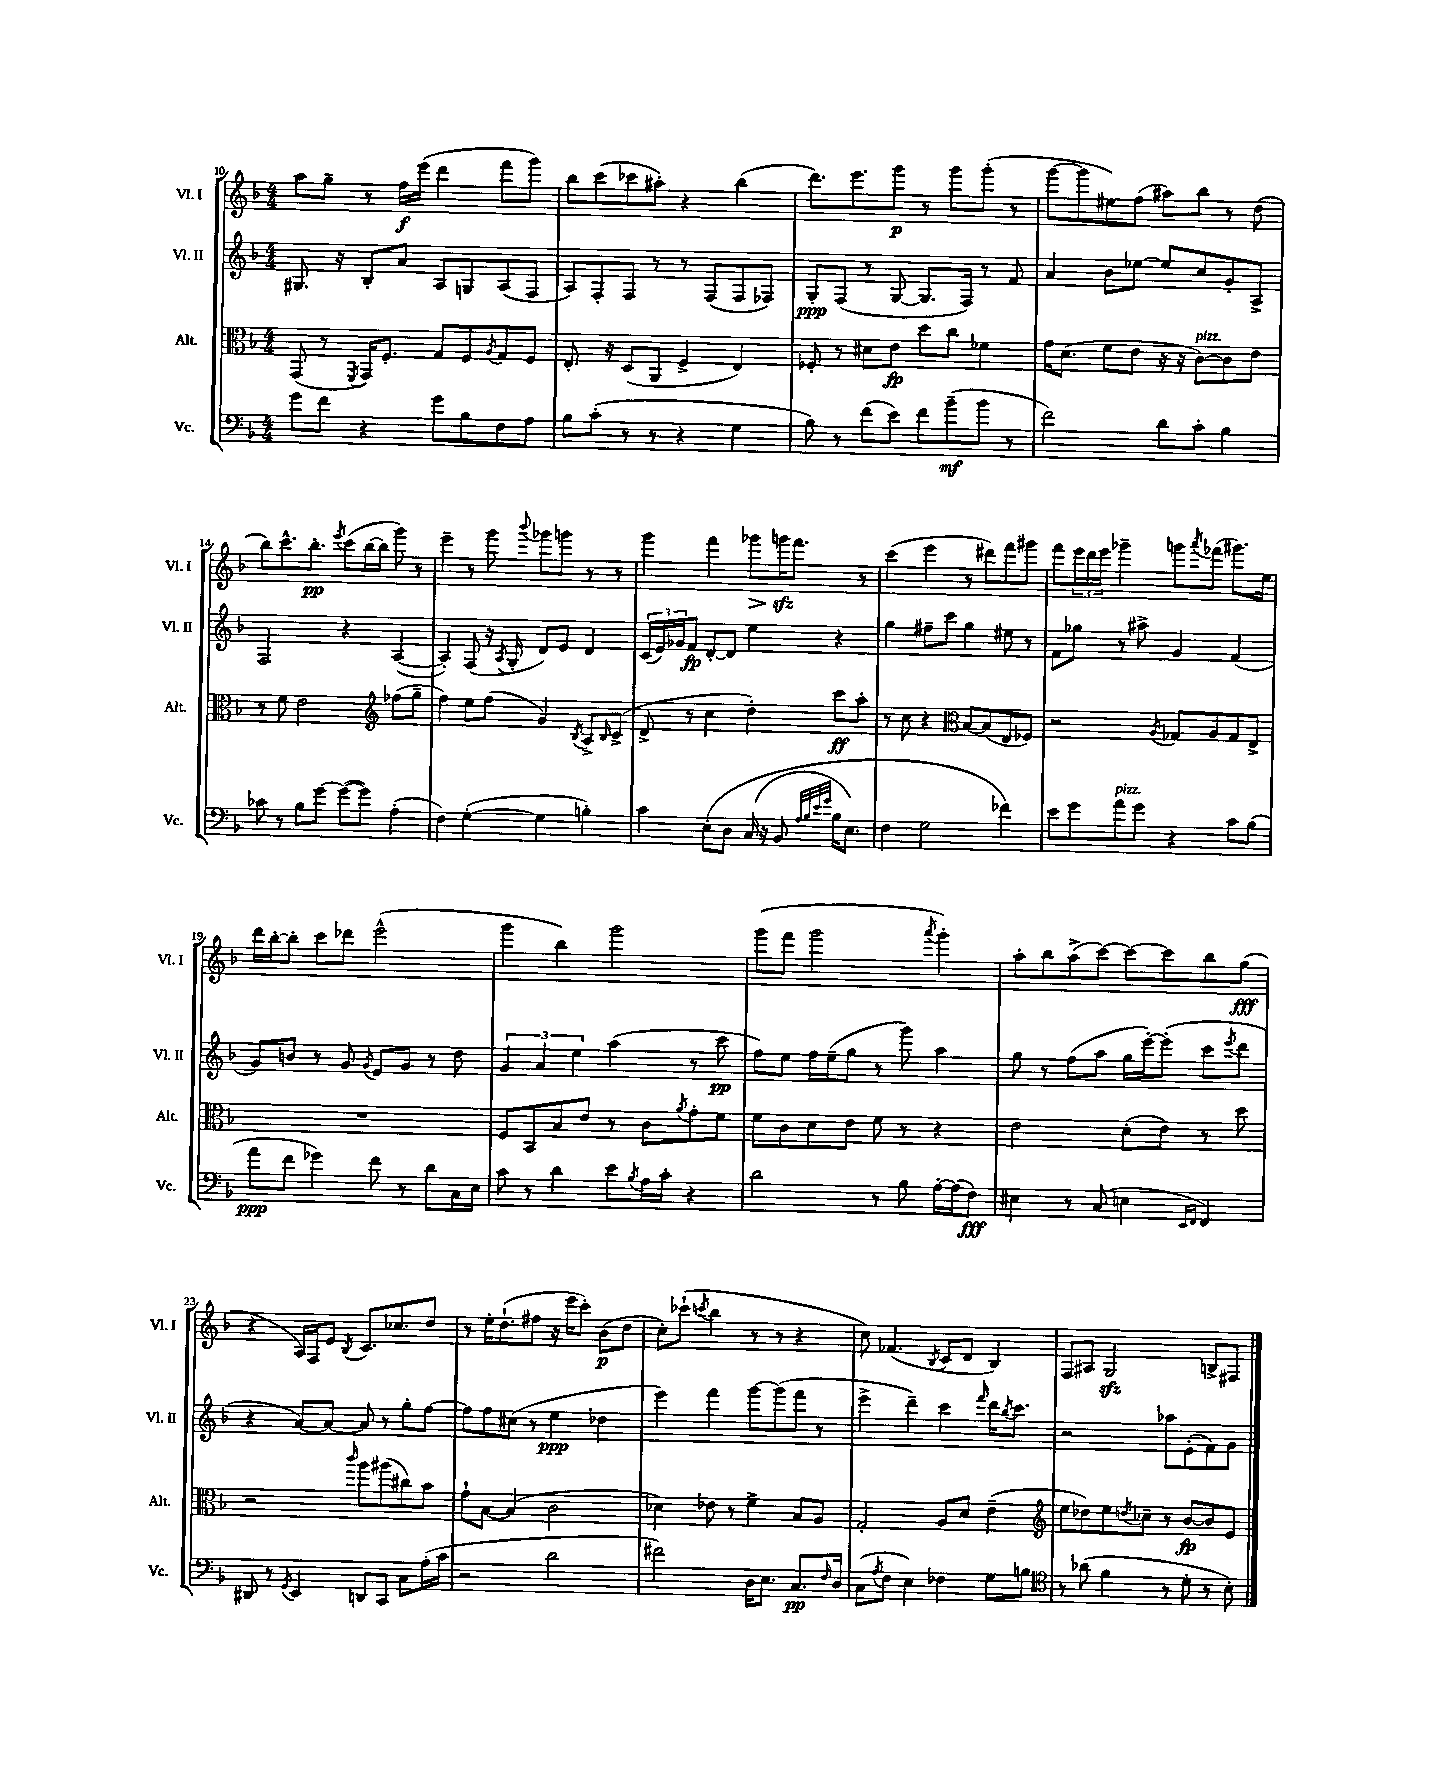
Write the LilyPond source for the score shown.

<<
\new StaffGroup <<
\new Staff = "s0" \with { instrumentName = "Vl. I" shortInstrumentName = "Vl. I" } {
    \clef treble \key f \major \numericTimeSignature \time 4/4
    a''8 g''8-- r8 f''16\f e'''16( d'''4 f'''8 g'''8) |
    bes''8 c'''8( ces'''8 ais''8-.) r4 bes''4( |
    d'''8.) e'''8. g'''8\p r8 g'''8 g'''8-.( r8 |
    g'''8~ g'''8 eis''8) f''8( ais''8) bes''8 r8 d''8( |
    bes''8) c'''8.-^ bes''8.-.\pp \acciaccatura { e'''8 } c'''8( bes''16~ bes''16 g'''8) r8 |
    e'''4-- r8 g'''8 \appoggiatura { bes'''8 } ges'''8 g'''8 r8 r8 |
    g'''4 f'''4 ges'''8\> g'''16\sfz\! f'''8. r8 |
    c'''4( e'''4 r8 dis'''8) f'''8 gis'''8 |
    f'''8 \tuplet 3/2 { e'''16 d'''16 e'''16 } ges'''4-- g'''8 \acciaccatura { a'''8 } fes'''8( gis'''8.) e''16 |
    d'''16 bes''16~-. bes''8-. c'''8 des'''8 e'''2-^( |
    g'''4 bes''4) g'''2 |
    g'''8( f'''8 g'''2 \acciaccatura { a'''8 } g'''4-.) |
    a''8-. bes''8 a''8->( c'''8~) c'''8~ c'''8 bes''8 g''8\fff( |
    r4 a16) f16 e'8 \acciaccatura { bes8 } c'8. ces''8. d''8 |
    r8 e''16-. d''8.-!( fis''8 r16 e'''16 c'''8-.) bes'8\p( d''8 |
    c''8-.) ces'''8-!( \acciaccatura { c'''8 } bes''4 r8 r8 r4 |
    c''8) fes'4.( \acciaccatura { bes8 } c'8 d'8 bes4) |
    f8 ais8 g2\sfz b8-> fis8 \bar "|." |
}
\new Staff = "s1" \with { instrumentName = "Vl. II" shortInstrumentName = "Vl. II" } {
    \clef treble \key f \major \numericTimeSignature \time 4/4
    gis8. r16 bes8-. a'8 a8 g8 a8( f8 |
    a8) f8-. f8 r8 r8 f8( f8 fes8) |
    g8-.\ppp f8( r8 g8~ g8. f16) r8 f'8 |
    a'4 bes'8 ees''8~ ees''8 c''8 g'8-. a8-> |
    f2 r4 a4~( |
    a4-.) f8( r16 \acciaccatura { a8 } g16-. d'8) e'8 d'4 |
    \tuplet 3/2 { c'16( e'16) ges'16 } f'8\fp d'8~-. d'8 e''4 r4 |
    g''4 fis''8-- c'''8 g''4 eis''8 r8 |
    f'8 ges''8 r8 ais''8-> g'4 f'4( |
    g'8) b'8 r8 g'8 \acciaccatura { g'8 } e'8 g'8 r8 d''8 |
    \tuplet 3/2 { g'4 a'4 e''4 } a''4( r8 c'''8\pp |
    f''8) e''8 f''16 e''16--( g''8 r8 g'''8) a''4 |
    g''8 r8 f''8( a''8 g''16 e'''16~-.) e'''8-.( c'''8 \acciaccatura { e'''8 } d'''8 |
    r4 a'8~) a'8~ a'8 r8 g''8-. f''8~ |
    f''8 f''8 cis''8( r8 e''4\ppp des''4 |
    e'''4) f'''4 g'''8~ g'''8( f'''8 r8 |
    e'''4-> d'''4--) c'''4 \grace { f'''16 } d'''16 \acciaccatura { bes''8 } c'''8. |
    r2 aes''8 e'8-.( f'8) g'8 \bar "|." |
}
\new Staff = "s2" \with { instrumentName = "Alt." shortInstrumentName = "Alt." } {
    \clef alto \key f \major \numericTimeSignature \time 4/4
    g,8( r8 \acciaccatura { f,8 } g,16) f8.-. g8 f8 \acciaccatura { a8 } g8 f8 |
    e8.-. r16 d8( a,8 f4-> e4) |
    fes8-. r8 dis'8 e'8\fp d''8 c''8 fes'4 |
    g'16 d'8.( f'8 e'8 r16 r16 c'8~^\markup { \italic "pizz." }) c'8 e'8 |
    r8 f'8 e'2 \clef treble fes''8( g''8-- |
    f''4) e''8 f''8( g'4) \acciaccatura { bes8 } a8-> \grace { bes16 } c'8->( |
    d'8-> r8 c''4 d''4-.) c'''8\ff a''8-. |
    r8 c''8 r4 \clef alto bes8~ bes8( e8 fes8) |
    r2 \acciaccatura { a8 } ges8 a8 ges8 e8-> |
    R1 |
    f8 bes,8 bes8 e'8 r8 c'8 \acciaccatura { a'8 } g'8-. f'8 |
    f'8 c'8 d'8 e'8 f'8 r8 r4 |
    e'2 d'8-.( e'8) r8 d''8 |
    r2 \grace { c'''16 } a''8 ais''8( cis''8) bes'8 |
    g'8-! bes8~ bes4( c'2 |
    des'4) ees'8 r8 f'4-> bes8 a8 |
    g2-. a8 d'8 e'4--( |
    \clef treble e''8 des''8) e''8 \acciaccatura { d''8 } ces''8-- r8 bes'8~\fp bes'8 e'8 \bar "|." |
}
\new Staff = "s3" \with { instrumentName = "Vc." shortInstrumentName = "Vc." } {
    \clef bass \key f \major \numericTimeSignature \time 4/4
    g'8 f'8 r4 g'8 bes8 f8 a8 |
    bes8 c'8-.( r8 r8 r4 g4 |
    bes8) r8 f'8( e'8) f'8 bes'8--\mf( bes'8 r8 |
    f'2) d'8 c'8-. bes4 |
    ces'8 r8 bes8 g'8~ g'8~( g'8) a4-.( |
    f4) g4~-.( g4 b4-.) |
    c'4 e8-.\( d8 c16( r16 bes,8 \grace { a32 bes32 e'32 g'32 } bes16 e8.) |
    f4 g2 fes'4\) |
    e'8 g'8 a'8^\markup { \italic "pizz." } g'8 r4 c'8 bes8( |
    a'8\ppp f'8 ges'4) f'8 r8 d'8 c16 e16 |
    c'8 r8 d'4 e'8 \acciaccatura { bes8 } a16 c'16-. r4 |
    d'2 r8 bes8 a16~-. a16( f8\fff) |
    eis4 r8 c8( e4 \grace { e,16 f,16 } f,4) |
    dis,8 r8 \acciaccatura { g,8 } e,4 d,8 c,8 c8 a16-.( c'16 |
    r2 d'2 |
    fis'2) d16 e8. c8.\pp \grace { f16 } d16 |
    c8( \acciaccatura { a8 } f8 e4) fes4 g8 b8 |
    \clef tenor r8 aes'8( f'4 r8 d'8-. r8 bes8-.) \bar "|." |
}
>>
>>
\layout { \context { \Score currentBarNumber = #10 } }
